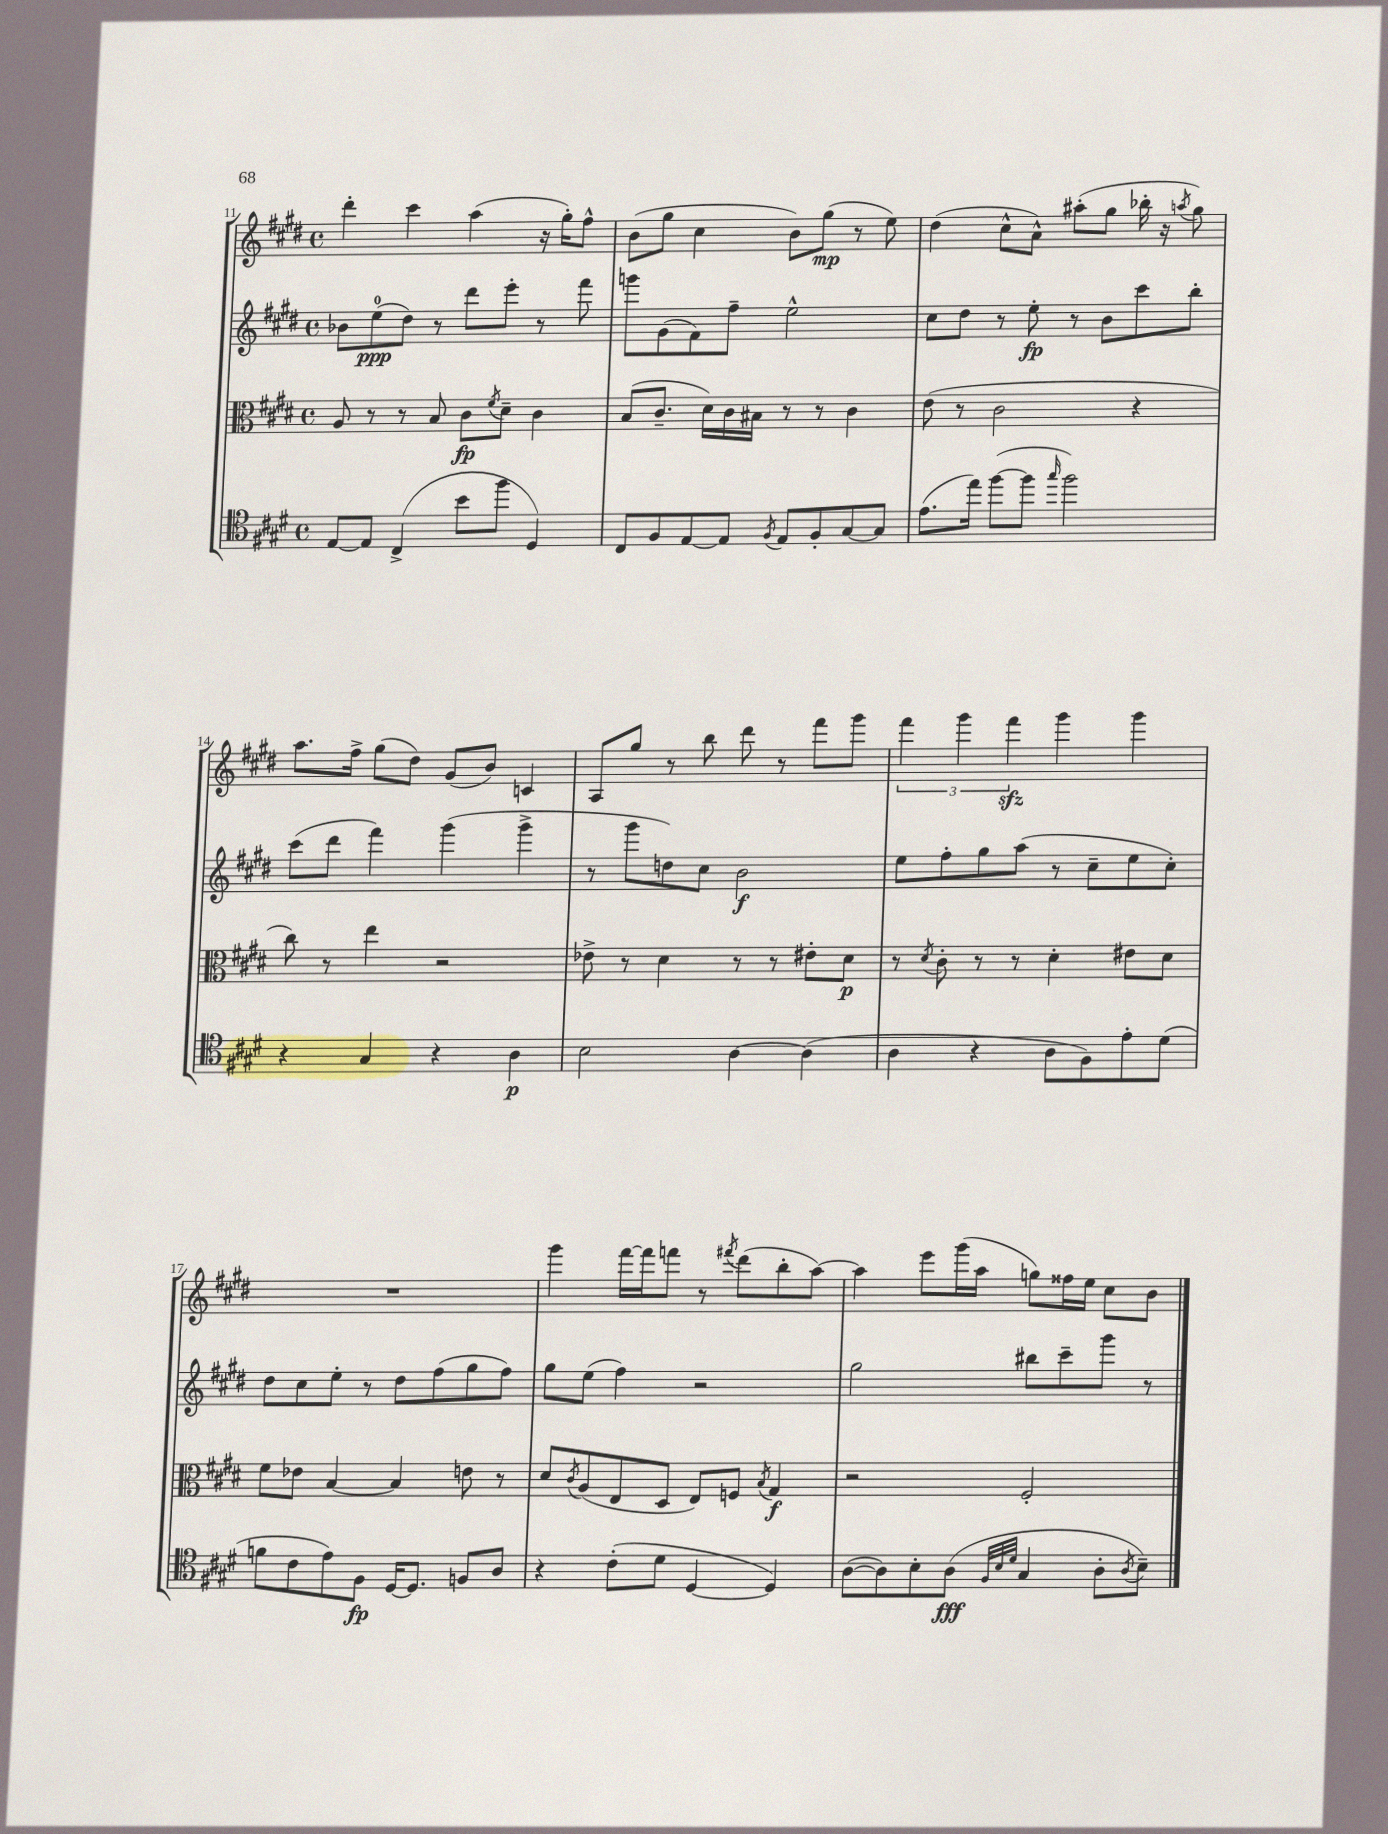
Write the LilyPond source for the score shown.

<<
\new StaffGroup <<
\new Staff = "s0" {
    \clef treble \key e \major \defaultTimeSignature \time 4/4
    dis'''4-. cis'''4 a''4( r16 gis''16-.) fis''8-^ |
    b'8( gis''8 cis''4 b'8) gis''8\mp( r8 e''8) |
    dis''4( cis''8-^ a'8-^) ais''8-.( gis''8 bes''16-. r16 \acciaccatura { a''8 } gis''8) |
    a''8. fis''16-> gis''8( dis''8) gis'8( b'8) c'4 |
    a8 gis''8 r8 b''8 dis'''8 r8 fis'''8 gis'''8 |
    \tuplet 3/2 { fis'''4 gis'''4 fis'''4\sfz } gis'''4 gis'''4 |
    R1 |
    gis'''4 fis'''16~ fis'''16 f'''8 r8 \acciaccatura { fis'''8 } dis'''8( b''8-. a''8~) |
    a''4 e'''8 gis'''16( a''16 g''8) fisis''16 e''16 cis''8 b'8 \bar "|." |
}
\new Staff = "s1" {
    \clef treble \key e \major \defaultTimeSignature \time 4/4
    bes'8 e''8-0\ppp( dis''8) r8 dis'''8 e'''8-. r8 fis'''8 |
    g'''8 gis'8( fis'8) fis''8-- e''2-^ |
    cis''8 dis''8 r8 e''8-.\fp r8 b'8 cis'''8 b''8-. |
    cis'''8( dis'''8 fis'''4) gis'''4( gis'''4-> |
    r8 gis'''8 d''8) cis''8 b'2\f |
    e''8 fis''8-. gis''8 a''8( r8 cis''8-- e''8 cis''8-.) |
    dis''8 cis''8 e''8-. r8 dis''8 fis''8( gis''8 fis''8) |
    gis''8 e''8( fis''4) r2 |
    gis''2 bis''8 cis'''8-- gis'''8 r8 \bar "|." |
}
\new Staff = "s2" {
    \clef alto \key e \major \defaultTimeSignature \time 4/4
    a8 r8 r8 b8 cis'8\fp \acciaccatura { fis'8 } dis'8-- cis'4 |
    b8( cis'8.-- dis'16) cis'16 bis16 r8 r8 cis'4 |
    e'8( r8 cis'2 r4 |
    cis''8) r8 e''4 r2 |
    ees'8-> r8 dis'4 r8 r8 eis'8-. dis'8\p |
    r8 \acciaccatura { dis'8 } cis'8-. r8 r8 dis'4-. eis'8 dis'8 |
    fis'8 ees'8 b4~ b4 e'8 r8 |
    dis'8 \acciaccatura { cis'8 } a8( e8 dis8 e8) f8 \acciaccatura { b8 } gis4\f |
    r2 fis2-. \bar "|." |
}
\new Staff = "s3" {
    \clef tenor \key e \major \defaultTimeSignature \time 4/4
    e8~ e8 cis4->( b'8 fis''8 dis4) |
    cis8 fis8 e8~ e8 \acciaccatura { fis8 } e8 fis8-. gis8~ gis8 |
    e'8.( e''16) fis''8~( fis''8 \grace { gis''16 } fis''2) |
    r4 gis4 r4 a4\p |
    b2 a4~ a4( |
    a4 r4 a8 fis8) e'8-. dis'8( |
    f'8 cis'8 e'8) fis8\fp dis16~ dis8. f8 a8 |
    r4 cis'8-.( dis'8 dis4~ dis4) |
    a8~( a8) b8-. a8\fff( \grace { fis32 b32 dis'32 } gis4 a8-. \acciaccatura { a8 } b8--) \bar "|." |
}
>>
>>
\layout { \context { \Score currentBarNumber = #11 } }
